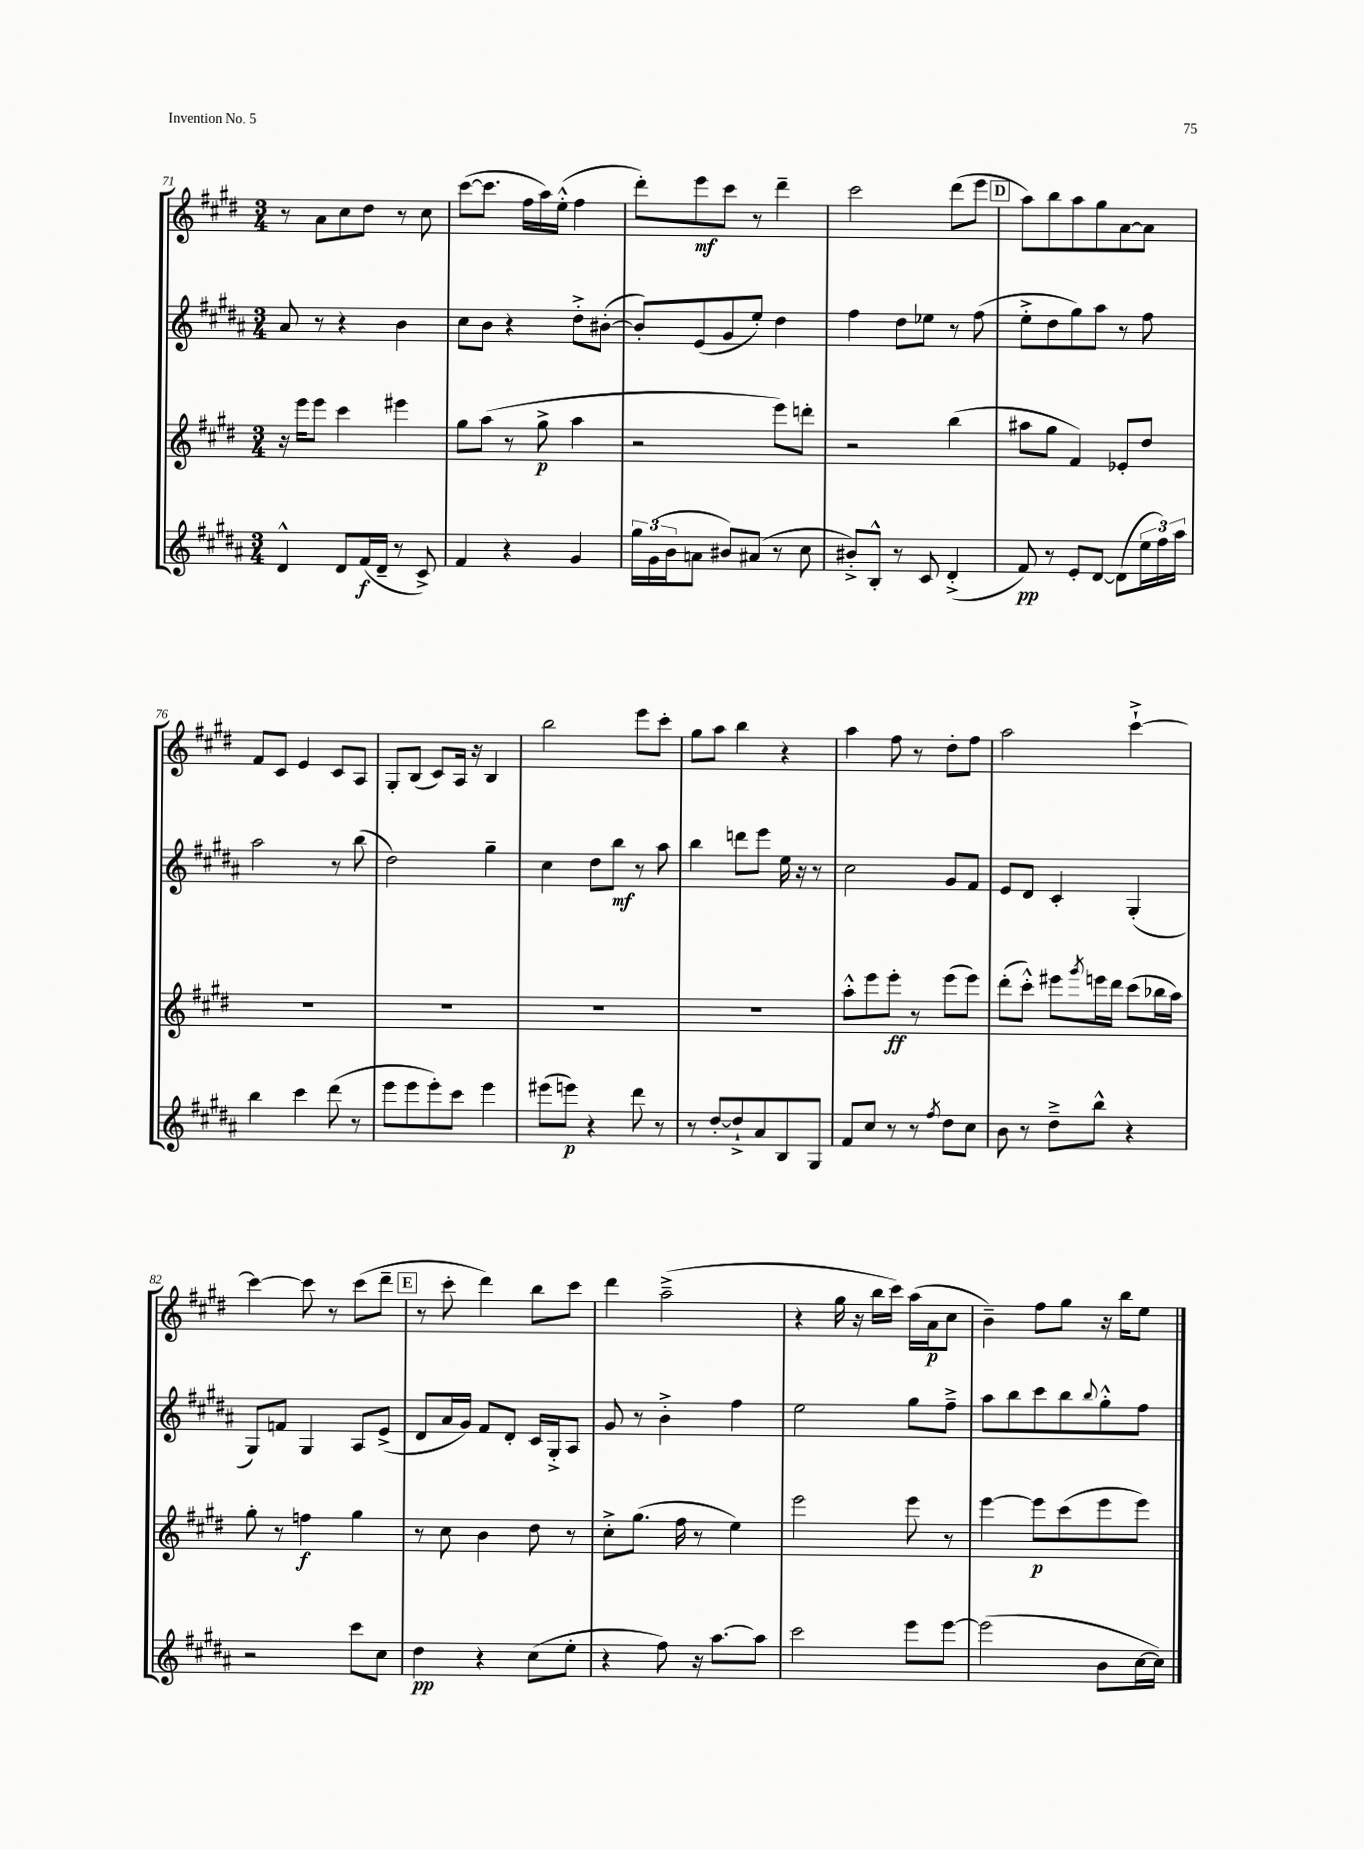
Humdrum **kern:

**kern	**kern	**kern	**kern
*staff4	*staff3	*staff2	*staff1
*clefG2	*clefG2	*clefG2	*clefG2
*k[f#c#g#d#a#]	*k[f#c#g#d#]	*k[f#c#g#d#a#]	*k[f#c#g#d#]
*M3/4	*M3/4	*M3/4	*M3/4
4d#^^/	16r	8a#/	8r
.	16eee\LK	.	.
.	8eee\J	8r	8a\L
8d#/L	4ccc#\	4r	8cc#\
(16f#/L	.	.	8dd#\J
16d#~/JJ	.	.	.
8r	4eee#\	4b\	8r
8c#^/)	.	.	8cc#\
=	=	=	=
4f#/	8gg#\L	8cc#\L	([8ccc#\L
.	(8aa\J	8b\J	8.ccc#\]J
4r	8r	4r	.
.	.	.	16ff#\LL
.	8gg#^\	.	16aa\)
.	.	.	(16ee'^^\JJ
4g#/	4aa\	8dd#'^\L	4ff#\
.	.	([8b#'\J	.
=	=	=	=
24gg#\LL	2r	8b#'/]L)	8ddd#'\L)
(24g#\	.	.	.
24b\J	.	.	.
8a\J	.	(8e/	8eee\
8b#/L)	.	8g#/	8ccc#\J
(8a#/J	.	8ee'/J)	8r
8r	8eee\L)	4dd#\	4ddd#~\
8cc#\	8ddd'\J	.	.
=	=	=	=
8b#'^/L)	2r	4ff#\	2ccc#\
8B'^^/J	.	.	.
8r	.	8dd#\L	.
8c#/	.	8ee-\J	.
(4d#'^/	(4bb\	8r	(8ddd#\L
.	.	(8ff#\	8eee\J
=	=	=	=
8f#/)	8aa#\L	8ee'^\L	8aa\L)
8r	8gg#\J	8dd#\	8bb\
8e'/L	4f#/)	8gg#\)	8aa\
[8d#/J	.	8aa#\J	8gg#\
(8d#\]L	8e-'/L	8r	[8a\
24ee\L	8dd#/J	8ff#\	8a\]J
24ff#\)	.	.	.
24aa#\JJ	.	.	.
=	=	=	=
4bb\	2.r	2aa#\	8f#/L
.	.	.	8c#/J
4ccc#\	.	.	4e/
(8ddd#\	.	8r	8c#/L
8r	.	(8bb\	8A/J
=	=	=	=
8eee\L	2.r	2dd#\)	8G#'/L
8eee\	.	.	(8B/J
8eee'\)	.	.	8c#/L)
8ccc#\J	.	.	16A/Jk
.	.	.	16r
4eee\	.	4gg#~\	4B/
=	=	=	=
(8eee#\L	2.r	4cc#\	2bb\
8eee\J)	.	.	.
4r	.	8dd#\L	.
.	.	8bb\J	.
8ddd#\	.	8r	8eee\L
8r	.	8aa#\	8ccc#'\J
=	=	=	=
8r	2.r	4bb\	8gg#\L
[8dd#'/L	.	.	8aa\J
8dd#`^/]	.	8ddd\L	4bb\
8a#/	.	8eee\J	.
8B/	.	16ee\	4r
.	.	16r	.
8G#/J	.	8r	.
=	=	=	=
8f#/L	8aa'^^\L	2cc#\	4aa\
8cc#/J	8eee\	.	.
8r	8eee'\J	.	8ff#\
8r	8r	.	8r
8qff#/	.	.	.
8dd#\L	(8eee\L	8g#/L	8dd#'\L
8cc#\J	8eee\J)	8f#/J	8ff#\J
=	=	=	=
8b\	(8ddd#'\L	8e/L	2aa\
8r	8ccc#'^^\J)	8d#/J	.
8dd#~^\L	8eee#\L	4c#'/	.
.	8qggg#/	.	.
8bb^^\J	16eee\L	.	.
.	16ddd#\JJ	.	.
4r	(8ccc#\L	(4G#'/	[4ccc#`^\
.	16bb-\L	.	.
.	16aa\JJ)	.	.
=	=	=	=
2r	8gg#'\	8G#/L)	4ccc#\_
.	8r	8f/J	.
.	4ff\	4G#/	8ccc#\]
.	.	.	8r
8ccc#\L	4gg#\	8A#/L	(8ccc#\L
8cc#\J	.	(8e^/J	8ddd#~\J
=	=	=	=
4dd#\	8r	8d#/L	8r
.	8cc#\	16a#/L	8ccc#'\
.	.	16g#/JJ)	.
4r	4b\	8f#/L	4ddd#\)
.	.	8d#'/J	.
(8cc#\L	8dd#\	16c#/LL	8bb\L
.	.	16G#'^/J	.
8ee'\J	8r	8A#/J	8ccc#\J
=	=	=	=
4r	8cc#'^\L	8g#/	4ddd#\
.	(8.gg#\J	8r	.
8ff#\)	.	4b'^\	(2aa~^\
.	16ff#\	.	.
16r	8r	.	.
[8.aa#\L	.	.	.
.	4ee\)	4ff#\	.
8aa#\]J	.	.	.
=	=	=	=
2ccc#\	2eee\	2ee\	4r
.	.	.	16gg#\
.	.	.	16r
.	.	.	16bb\LL
.	.	.	16ccc#\JJ)
8eee\L	8eee\	8gg#\L	(16aa\LL
.	.	.	16a\J
[8eee\J	8r	8ff#~^\J	8cc#\J
=	=	=	=
(2eee\]	[4eee\	8aa#\L	4b~\)
.	.	8bb\	.
.	8eee\]L	8ccc#\	8ff#\L
.	(8ccc#\	8bb\	8gg#\J
.	.	8qqbb/	.
8b\L	8eee\	8gg#'^^\	16r
.	.	.	16bb\LK
[16cc#\L	8eee\J)	8ff#\J	8ee\J
16cc#\]JJ)	.	.	.
==	==	==	==
*-	*-	*-	*-
